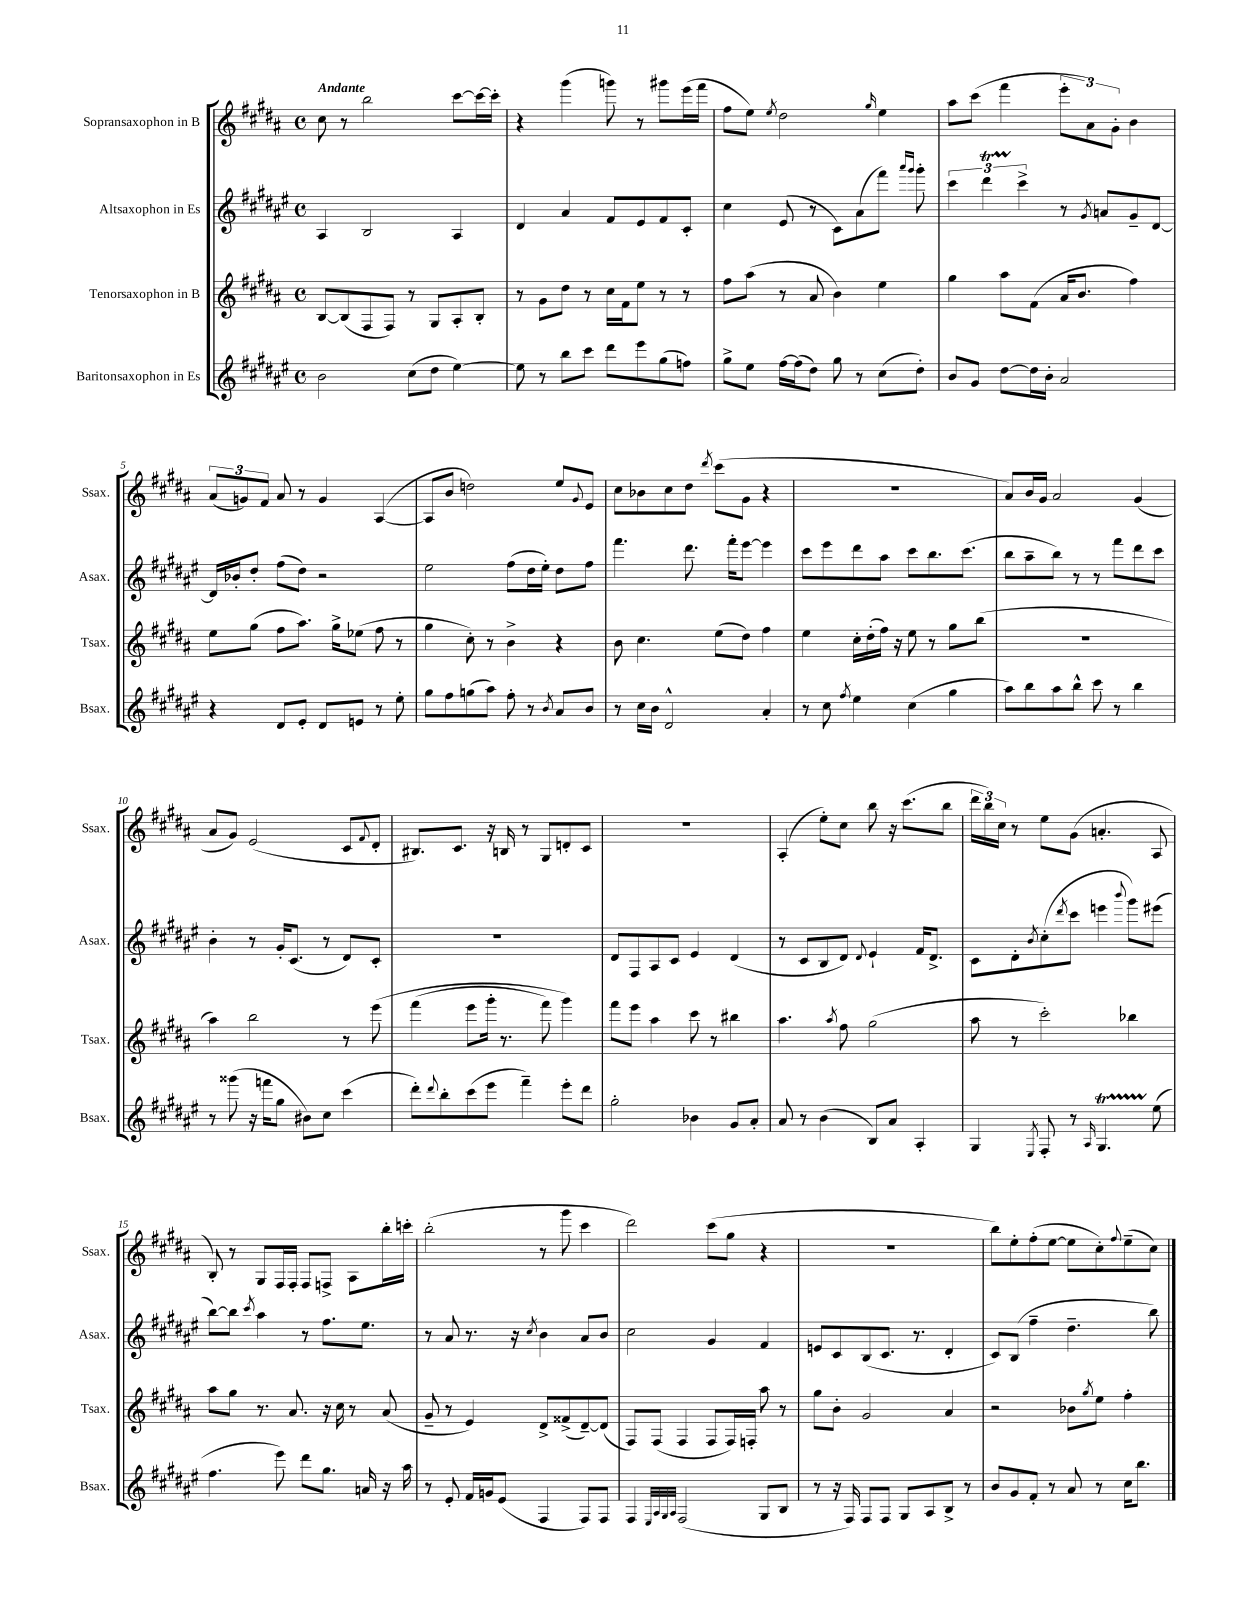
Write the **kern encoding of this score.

**kern	**kern	**kern	**kern
*staff4	*staff3	*staff2	*staff1
*clefG2	*clefG2	*clefG2	*clefG2
*k[f#c#g#d#a#e#]	*k[f#c#g#d#a#]	*k[f#c#g#d#a#e#]	*k[f#c#g#d#a#]
*M4/4	*M4/4	*M4/4	*M4/4
*met(c)	*met(c)	*met(c)	*met(c)
2b	[8B	4A#	8cc#
.	(8B]	.	8r
.	8F#	2B	2bb
.	8F#)	.	.
(8cc#	8r	.	.
8dd#	8G#	.	.
[4ee#)	8A#'	4A#	[8ccc#
.	8B'	.	16ccc#_
.	.	.	16ccc#']
=	=	=	=
8ee#]	8r	4d#	4r
8r	8g#	.	.
8bb	8dd#	4a#	(4ggg#
8ccc#	8r	.	.
8ddd#	16cc#	8f#	8ggg)
.	16f#	.	.
8eee#	8ee	8e#	8r
(8gg#	8r	8f#	8ggg#
8ff)	8r	8c#'	(16eee
.	.	.	16fff#
=	=	=	=
8gg#^	8ff#	4cc#	8ff#
8ee#	(8aa#	.	8ee)
.	.	.	8qee
[16ff#	8r	(8e#	2dd#
(16ff#]	.	.	.
8dd#)	8a#	8r	.
8gg#	4b)	8c#)	.
8r	.	(8a#	.
.	.	.	16qqgg#
(8cc#	4ee	8fff#)	4ee
.	.	16qqaaa#	.
.	.	16qqggg#	.
8dd#')	.	8ggg#'	.
=	=	=	=
8b	4gg#	6ccc#	8aa#
8g#	.	.	(8ccc#
.	.	6ddd#	.
[8dd#	8aa#	.	4fff#
.	.	6ccc#^	.
16dd#]	(8f#	.	.
16b'	.	.	.
2a#	16a#	8r	12eee'
.	8.b	.	.
.	.	.	12a#)
.	.	8qg#	.
.	.	8a	.
.	.	.	12g#'
.	4ff#)	8g#~	4b
.	.	[8d#	.
=	=	=	=
4r	8ee	16d#]	(12a#
.	.	16b-'	.
.	.	.	12g)
.	(8gg#	8dd#'	.
.	.	.	12f#
8d#	8ff#	(8ff#	8a#
8e#'	8.aa#)	8dd#)	8r
8d#	.	2r	4g
.	16gg#^	.	.
8e	(8ee-	.	.
8r	8ff#	.	([4A#
8ee#'	8r	.	.
=	=	=	=
8gg#	4gg#	2ee#	8A#]
8ff#	.	.	8b
(8gg	8cc#')	.	2dd)
8aa#)	8r	.	.
8ff#'	4b^	(8ff#	.
8r	.	16dd#	.
.	.	16ee#')	.
8qb	.	.	.
8a#	4r	8dd#	8ee
.	.	.	8qqg#
8b	.	8ff#	8e
=	=	=	=
8r	8b	4.fff#	8cc#
16cc#	4.cc#	.	8b-
16b	.	.	.
2d#^^	.	.	8cc#
.	.	8.ddd#	8dd#
.	.	.	8qddd#
.	(8ee	.	(8ccc#
.	.	16fff#'	.
.	8dd#)	[8eee#	8g#
4a#'	4ff#	4eee#]	4r
=	=	=	=
8r	4ee	8ccc#	1r
8cc#	.	8eee#	.
8qff#	.	.	.
4ee#	16cc#'	8ddd#	.
.	(16dd#'	.	.
.	16ff#)	8aa#	.
.	16r	.	.
(4cc#	8ee	8ccc#	.
.	8r	8.bb	.
4gg#	8gg#	.	.
.	.	(8.ccc#	.
.	(8bb	.	.
=	=	=	=
8aa#)	1r	8bb	8a#)
8bb	.	8aa#~	16b
.	.	.	16g#
8aa#	.	8bb)	2a#
8bb^^	.	8r	.
8ccc#	.	8r	.
8r	.	8fff#	.
4bb	.	8ddd#	(4g#
.	.	8ccc#	.
=	=	=	=
8r	4aa#)	4b'	8a#
(8ggg##	.	.	8g#)
16r	2bb	8r	(2e
16fff	.	.	.
8gg#	.	16g#'	.
.	.	(8.c#	.
8b#)	.	.	.
8cc#	.	8r	.
(4ccc#	8r	8d#)	8c#
.	.	.	8qqf#
.	&(8eee	8c#'	8d#'
=	=	=	=
8ddd#')	(4fff#	1r	8.B#)
8qqddd#	.	.	.
8bb'	.	.	.
.	.	.	8.c#
(8ccc#	8eee	.	.
8eee#	16ggg#'	.	16r
.	8.r	.	16B
4fff#~)	.	.	8r
.	8fff#)	.	8G#
8eee#'	4ggg#&)	.	8d'
8ddd#	.	.	8c#
=	=	=	=
2gg#'	8fff#	8d#	1r
.	8eee	8F#	.
.	4aa#	8A#	.
.	.	8c#	.
4b-	8ccc#	4e#	.
.	8r	.	.
8g#	4bb#	(4d#	.
8a#'	.	.	.
=	=	=	=
8a#	4.aa#	8r	(4A#'
8r	.	8c#	.
(4b	.	8B	8ee')
.	8qaa#	.	.
.	8ff#	8d#)	8cc#
.	.	8qqd#	.
8B)	(2gg#	4e#`	8bb
8a#	.	.	16r
.	.	.	(8.ccc#
4A#'	.	16f#	.
.	.	8.d#^	.
.	.	.	8bb
=	=	=	=
4G#	8aa#	8c#	24ddd#
.	.	.	24bb)
.	.	.	24cc#
.	8r	8d#'	8r
8qE#	.	8qb	.
8F#'	2ccc#')	(8cc#'	8ee
.	.	8qddd#	.
8r	.	8ccc#	(8g#
16qqA#	.	.	.
4.G#	.	4eee	4.a'
.	.	8qqbbb	.
.	4bb-	8ggg#)	.
(8ee#	.	(8eee#	8A#
=	=	=	=
4.ff#	8aa#	[8bb)	8B')
.	8gg#	8bb]	8r
.	.	8qccc#	.
.	8.r	4aa#	8G#
8eee#)	.	.	16F#
.	8.a#	.	16F#'
8ddd#	.	8r	8F#
8.gg#	16r	8.ff#	8F^
.	16cc#	.	.
.	8r	.	8A#
16a	.	8.ee#	.
16r	(8a#	.	16bb'
16aa#	.	.	16ccc'
=	=	=	=
8r	8g#~	8r	(2bb'
8e#'	8r	8a#	.
16f#	4e)	8.r	.
16g	.	.	.
(8e#	.	.	.
.	.	16r	.
.	.	8qcc#	.
4F#	8d#^	4b	8r
.	(8f##^	.	8ggg#
8F#)	[8d#~)	8a#	4ccc#
8F#	(8d#]	8b	.
=	=	=	=
4F#	8F#)	2cc#	2ddd#)
.	(8F#	.	.
32qqE#	.	.	.
32qqA#	.	.	.
32qqG#	.	.	.
32qqA#	.	.	.
(2F#	4F#	.	.
.	8F#	4g#	(8ccc#
.	16F#)	.	8gg#
.	16F'	.	.
8G#	8aa#	4f#	4r
8B	8r	.	.
=	=	=	=
8r	8gg#	8e	1r
16r	8b'	8c#	.
16F#)	.	.	.
8F#	2g#	(8B	.
8F#	.	8.c#	.
8G#	.	.	.
.	.	8.r	.
8A#	.	.	.
8B^	4a#	4d#'	.
8r	.	.	.
=	=	=	=
8b	2r	8c#)	8bb)
8g#	.	(8B	8ee'
8f#'	.	4ff#~	(8ff#'
8r	.	.	[8ee
8a#	8b-	4.dd#~	8ee]
.	8qgg#	.	.
8r	8ee	.	8cc#')
.	.	.	8qqff#
16cc#	4ff#'	.	(8ee~
8.bb	.	.	.
.	.	8bb)	8cc#)
==	==	==	==
*-	*-	*-	*-
